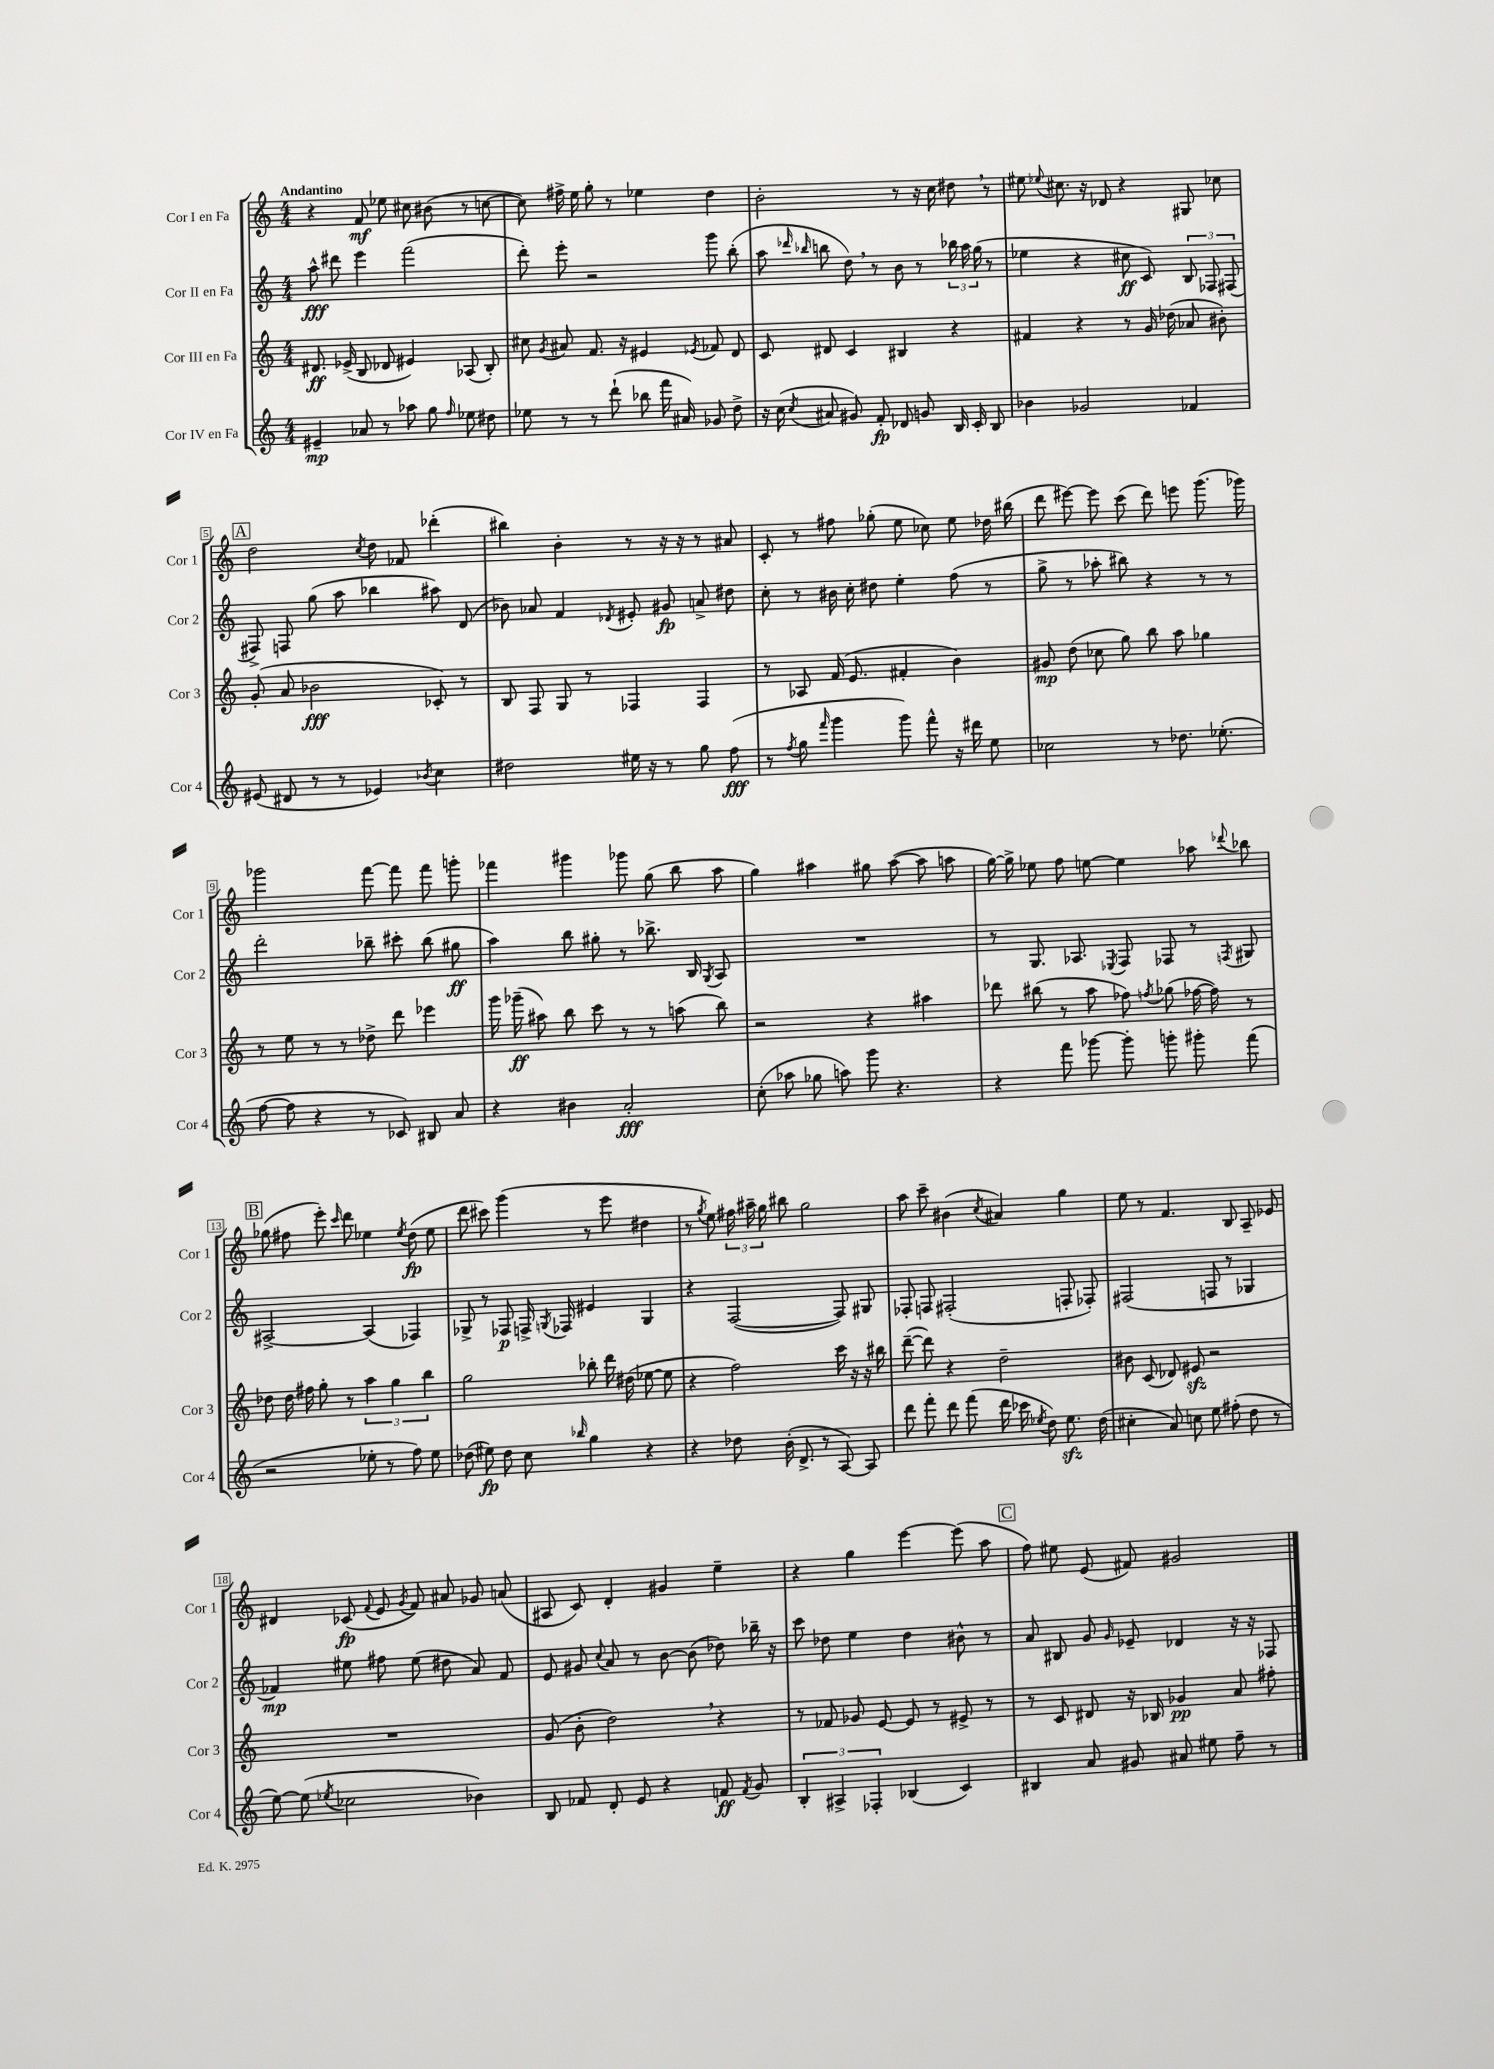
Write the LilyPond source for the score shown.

<<
\new StaffGroup <<
\new Staff = "s0" \with { instrumentName = "Cor I en Fa" shortInstrumentName = "Cor 1" } {
    \clef treble \key c \major \numericTimeSignature \time 4/4 \tempo "Andantino"
    \autoBeamOff r4 f'8\mf ees''8 cis''8 bis'8( r8 c''8~ |
    c''8) fis''16-> e''16 g''8-. r8 ees''4 d''4 |
    b'2-. r8 r16 c''16 dis''8 \breathe r8 |
    eis''8 \appoggiatura { ees''8 } cis''8. r16 des'8 r4 gis8 ces''8 |
    \mark \markup { \box "A" } d''2 \acciaccatura { c''8 } d''8 fes'8 des'''4-.( |
    bis''4) b'4-. r8 r16 r16 r8 ais'8 |
    c'8-. r8 fis''8 ges''8-.( e''8 ces''8) e''8 des''16 bis''16( |
    d'''8 eis'''8~) eis'''8 c'''8( d'''8) e'''8 g'''8.( ges'''16) |
    ges'''2 f'''8~ f'''8 f'''8 g'''8-. |
    fes'''4 gis'''4 ges'''8 g''8( b''8 a''8 |
    g''4) ais''4 gis''8 ais''8~( ais''8 a''8 |
    g''16~) g''16-> ees''8 f''8 e''8~ e''4 aes''8 \appoggiatura { des'''8 } bes''8 |
    \mark \markup { \box "B" } ges''8( fis''8 e'''8-.) \grace { c'''16 } d'''8 ees''4 \acciaccatura { ees''8 } d''8\fp( ees''8 |
    d'''8 cis'''8) g'''4( r8 e'''8 dis''4 |
    r8 \acciaccatura { g''8 } e''8) \tuplet 3/2 { fis''16 ais''16-- g''16 } bis''8 g''2 |
    a''8 c'''8-- bis'4( \acciaccatura { c''8 } ais'4) g''4 |
    e''8 r8 f'4. b8 a8-- ees'8 |
    dis'4 ces'8\fp( \appoggiatura { f'8 } e'8 \acciaccatura { g'8 } f'8) ais'8 ges'8 a'8( |
    ais8 c'8) d'4-. gis'4 e''4-- |
    r4 g''4 e'''4~ e'''8( a''8 |
    \mark \markup { \box "C" } f''8) eis''8 e'8( fis'8) gis'2 \bar "|." |
}
\new Staff = "s1" \with { instrumentName = "Cor II en Fa" shortInstrumentName = "Cor 2" } {
    \clef treble \key c \major \numericTimeSignature \time 4/4
    \autoBeamOff a''8-^\fff dis'''8 e'''4 f'''2( |
    d'''8-.) e'''8-. r2 g'''8 b''8-.( |
    a''8 \grace { des'''16 bes''16 } b''8 d''8) \breathe r8 b'8 r8 \tuplet 3/2 { bes''16 a''16 g''16( } r8 |
    ees''4 r4 cis''8\ff c'8) \tuplet 3/2 { b8 fes8 fis8( } |
    \mark \markup { \box "A" } fis8->) f8 g''8( a''8 bes''4 ais''8) d'8( |
    bes'8) aes'8 f'4 \acciaccatura { des'8 } eis'8-. gis'8\fp a'8-> dis''8 |
    c''8-. r8 bis'16 c''16-. dis''8 e''4-. f''8( r8 |
    g''8-> r8 aes''8-. bis''8) r4 r8 r8 |
    d'''2-. bes''8-- cis'''8-. bes''8( gis''8\ff |
    a''4) b''8 gis''8-. r8 bes''8.-> b16 \acciaccatura { g8 } a8 |
    R1 |
    r8 g8. aes8. \acciaccatura { ees8 } f8 fes8 r8 \acciaccatura { f8 } gis8 |
    \mark \markup { \box "B" } ais2~-> ais4( fes4) |
    ges8-> r8 fes8\p f16-> \acciaccatura { g8 } fes16 eis'4 g4 |
    r4 f2~( f8) gis8 |
    fes8-. f8 fis2-.( f8-. fes8-.) |
    fis2( f8 r8 ges4 |
    fes'4\mp) eis''8 fis''8 eis''8( dis''8 a'8) fes'8 |
    e'8 gis'8 \appoggiatura { c''8 } a'8 r8 b'8~ b'8( des''8) bes''16-- r16 |
    c'''8 des''8 e''4 des''4 bis'8-^ r8 |
    \mark \markup { \box "C" } a'8 bis8 g'8 \grace { g'16 } ees'8-- des'4 r16 r16 fes8 \bar "|." |
}
\new Staff = "s2" \with { instrumentName = "Cor III en Fa" shortInstrumentName = "Cor 3" } {
    \clef treble \key c \major \numericTimeSignature \time 4/4
    \autoBeamOff dis'8.\ff ees'16->( b8 des'8 eis'4) aes8( b8-.) |
    cis''8 \acciaccatura { g'8 } ais'8 f'8. r16 eis'4 \acciaccatura { ees'8 } fes'8 d'8 |
    c'8 dis'8 c'4 bis4 r4 |
    fis'4 r4 r8 g'16 des''16( aes'8 bis'8-.) |
    \mark \markup { \box "A" } g'8-.( a'8 bes'2\fff ces'8-.) r8 |
    b8 f8 g8 r8 fes4 fes4 |
    r8 aes8 f'16( e'8. fis'4-. b'4) |
    gis'8\mp d''8( ces''8 g''8) b''8 a''8 ges''4 |
    r8 e''8 r8 r8 des''8-> d'''8 ees'''4 |
    g'''16 ges'''16--\ff( ais''8) b''8 c'''8 r8 r8 a''8( b''8) |
    r2 r4 ais''4 |
    des'''8 bis''8( r8 a''8 fes''8) \acciaccatura { f''8 } ges''8( fes''16~ fes''16) r8 |
    \mark \markup { \box "B" } des''8 des''16 fis''16 g''8-. r8 \tuplet 3/2 { a''4 g''4 b''4 } |
    g''2 bes''8-. d'''16 dis''16( ees''8~ ees''8 |
    r4 f''2) c'''16 r16 r16 bis''16 |
    d'''8~--( d'''8) r4 d''2-- |
    bis'8 c'8( des'8) eis'8\sfz r2 |
    R1 |
    g'8( b'8-. d''2) \breathe r4 |
    r8 fes'8 ges'8 e'8~ e'8 r8 eis'8-> r8 |
    \mark \markup { \box "C" } r8 c'8 dis'8 r16 bes16 ges'4\pp a'8 fis''8-. \bar "|." |
}
\new Staff = "s3" \with { instrumentName = "Cor IV en Fa" shortInstrumentName = "Cor 4" } {
    \clef treble \key c \major \numericTimeSignature \time 4/4
    \autoBeamOff eis'4--\mp aes'8 r8 aes''8 g''8 \grace { f''16 } ees''8 dis''8 |
    ees''8 r8 r8 d'''8-!( bes''8 f'''16 ais'16) ges'8 d''8-> |
    r16 c''16( \acciaccatura { c''8 } ais'8 gis'8) f'8-.\fp des'8 g'8 b16 c'16-. b8 |
    bes'4 ges'2 fes'4 |
    \mark \markup { \box "A" } eis'8( dis'8 r8 r8 ees'4) \acciaccatura { bes'8 } c''4 |
    dis''2 eis''16 r16 r8 g''8 f''8\fff( |
    r8 \acciaccatura { f''8 } g''8 \grace { f'''16 } g'''4 g'''8) f'''8-^ r16 dis'''16 e''8 |
    ces''2 r8 des''8. ees''8.-.( |
    f''8~ f''8 r4 r8 ces'8) bis8 a'8 |
    r4 bis'4 a'2-.\fff |
    c''8-.( aes''8 ges''8 a''8) g'''8 r4. |
    r4 f'''8 ges'''8~ ges'''8-. g'''8-. gis'''8-. f'''8( |
    \mark \markup { \box "B" } r2 ees''8-. r8 f''8) ees''8 |
    des''8( eis''8\fp) des''8 c''8 \grace { bes''16 } g''4 r4 |
    r4 des''8 b'16-.( d'8.-> r8 a8~) a8 |
    d'''8 f'''8-. d'''8 f'''8( d'''16 ces'''16 \acciaccatura { ees''8 } d''8) ees''8.\sfz d''16( |
    cis''4-. a'8) c''8 e''8 fis''8-.( d''8 r8 |
    e''8~) e''8( \acciaccatura { ees''8 } ces''2 bes'4) |
    b8 fes'8 d'8-. e'8 r4 f'8\ff \acciaccatura { f'8 } g'8 |
    \tuplet 3/2 { b4-. ais4-> fes4-. } bes4( c'4) |
    \mark \markup { \box "C" } bis4 a'8 gis'8 ais'8 eis''8 f''8-- r8 \bar "|." |
}
>>
>>
\layout { \context { \Score \override BarNumber.stencil = #(make-stencil-boxer 0.1 0.3 ly:text-interface::print) } }
